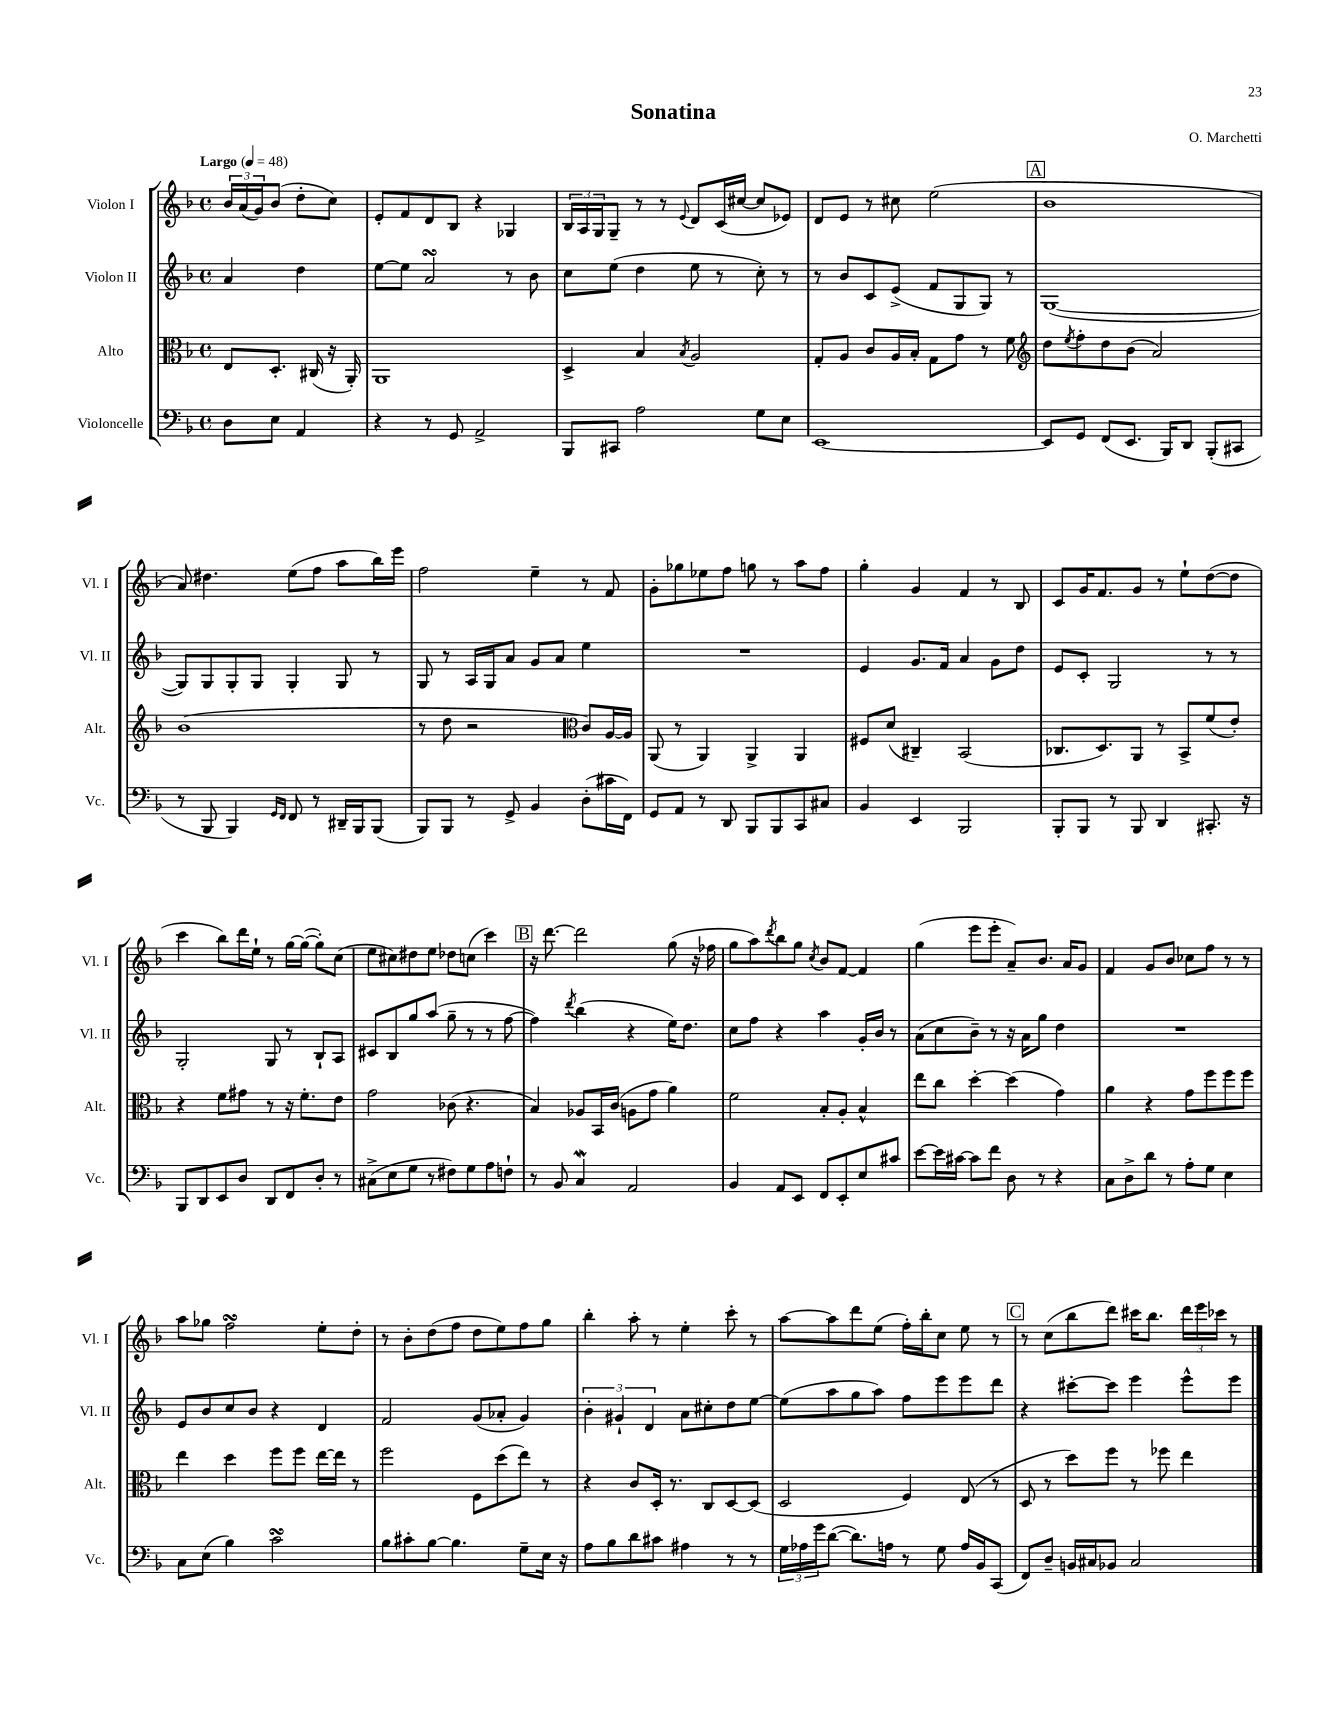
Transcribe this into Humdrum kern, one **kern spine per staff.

**kern	**kern	**kern	**kern
*staff4	*staff3	*staff2	*staff1
*clefF4	*clefC3	*clefG2	*clefG2
*k[b-]	*k[b-]	*k[b-]	*k[b-]
*M4/4	*M4/4	*M4/4	*M4/4
*met(c)	*met(c)	*met(c)	*met(c)
*MM48	*MM48	*MM48	*MM48
8D	8E	4a	24b-
.	.	.	(24a
.	.	.	24g)
8E	8.D'	.	(8b-
4AA	.	4dd	8dd'
.	(16C#	.	.
.	16r	.	8cc)
.	16AA')	.	.
=	=	=	=
4r	1AA	[8ee	8e'
.	.	8ee]	8f
8r	.	2a	8d
8GG	.	.	8B-
2AA^	.	.	4r
.	.	8r	4G-
.	.	8b-	.
=	=	=	=
8BBB-	4D^	8cc	24B-
.	.	.	24A
.	.	.	24G
8CC#	.	(8ee	8G~
2A	4B-	4dd	8r
.	.	.	8r
.	8qB-	.	8qqe
.	2A	8ee	8d
.	.	8r	(16c
.	.	.	[16cc#
8G	.	8cc')	8cc#]
8E	.	8r	8e-)
=	=	=	=
[1EE	8G'	8r	8d
.	8A	8b-	8e
.	8c	8c	8r
.	16A	(8e^	8cc#
.	16B-'	.	.
.	8G	8f	(2ee
.	8g	8G	.
.	8r	8G)	.
.	8f	8r	.
=	=	=	=
*	*clefG2	*	*
8EE]	8dd	([1G	1b-
.	8qee	.	.
8GG	8ff'	.	.
(8FF	8dd	.	.
8.EE	(8b-	.	.
.	2a)	.	.
16BBB-)	.	.	.
8DD	.	.	.
(8BBB-'	.	.	.
8CC#	.	.	.
=	=	=	=
8r	(1b-	8G])	8a)
8BBB-	.	8G	4.dd#
4BBB-)	.	8G'	.
.	.	8G	.
16qqGG	.	.	.
16qqFF	.	.	.
8FF	.	4G'	(8ee
8r	.	.	8ff
16DD#~	.	8G	8aa
16BBB-	.	.	.
(8BBB-	.	8r	16bb-)
.	.	.	16eee
=	=	=	=
8BBB-)	8r	8G	2ff
8BBB-	8dd	8r	.
8r	2r	16A	.
.	.	16G	.
8GG^	.	8a	.
4BB-	.	8g	4ee~
.	.	8a	.
*	*clefC3	*	*
(8D'	8c)	4ee	8r
16c#	[16A	.	8f
16FF)	16A]	.	.
=	=	=	=
8GG	(8AA	1r	8g'
8AA	8r	.	8gg-
8r	4AA)	.	8ee-
8DD	.	.	8ff
8BBB-	4AA^	.	8gg
8BBB-	.	.	8r
8CC	4AA	.	8aa
8C#	.	.	8ff
=	=	=	=
4BB-	8F#	4e	4gg'
.	(8d	.	.
4EE	4C#~)	8.g	4g
.	.	16f	.
2BBB-	(2BB-	4a	4f
.	.	8g	8r
.	.	8dd	8B-
=	=	=	=
8BBB-'	8.C-	8e	8c
8BBB-	.	8c'	16g
.	8.D)	.	8.f
8r	.	2G	.
8BBB-	8AA	.	8g
4DD	8r	.	8r
.	8BB-^	.	8ee`
8.CC#'	(8f	8r	([8dd
.	8e')	8r	8dd]
16r	.	.	.
=	=	=	=
8BBB-	4r	2G'	4ccc
8DD	.	.	.
8EE	8f	.	8bb-)
8D	8g#	.	16ddd
.	.	.	16ee`
8DD	8r	8G	8r
8FF	16r	8r	[16gg
.	8.f'	.	(16gg_
8D'	.	8B-`	8gg'])
8r	8e	8A	(8cc
=	=	=	=
(8C#^	2g	8c#	8ee
8E	.	8B-	8cc#)
8G	.	8gg	8dd#
8r	.	(8aa	8ee
8F#)	(8c-	8gg~	8dd-
8G	4.r	8r	(8cc
8A	.	8r	4ccc)
8F`	.	[8ff	.
=	=	=	=
8r	4B-)	4ff])	16r
.	.	.	[8.ddd
8BB-	.	.	.
.	.	8qddd	.
4C	8A-	(4bb-	2ddd]
.	16BB-	.	.
.	(16c	.	.
2AA	8A	4r	.
.	8g	.	.
.	4a)	16ee)	(8gg
.	.	8.dd	.
.	.	.	16r
.	.	.	16ff-
=	=	=	=
4BB-	2f	8cc	8gg
.	.	8ff	8aa)
.	.	.	8qddd
8AA	.	4r	8bb-
8EE	.	.	8gg
.	.	.	8qcc
8FF	8B-'	4aa	8b-
8EE'	8A'	.	[8f
8E	4B-^^	16g'	4f]
.	.	16b-	.
8c#	.	8r	.
=	=	=	=
[8e	8ee	(8a	(4gg
16e]	8cc	8cc	.
[16c#	.	.	.
8c#]	[4dd'	8b-~)	8eee
8f	.	8r	8eee'
8D	(4dd]	16r	8a~)
.	.	16a	.
8r	.	8gg	8.b-
4r	4g)	4dd	.
.	.	.	16a
.	.	.	8g
=	=	=	=
8C	4a	1r	4f
8D^	.	.	.
8d	4r	.	8g
8r	.	.	8b-
8A'	8g	.	8cc-
8G	8ff	.	8ff
4E	8ff	.	8r
.	8ff	.	8r
=	=	=	=
8C	4ee	8e	8aa
(8E	.	8b-	8gg-
4B-)	4dd	8cc	2ff
.	.	8b-	.
2c	8ff	4r	.
.	8ff	.	.
.	[16ee	4d	8ee'
.	16ee]	.	.
.	8r	.	8dd'
=	=	=	=
8B-	2ff	2f	8r
8c#'	.	.	8b-'
[8B-	.	.	(8dd
4.B-]	.	.	8ff
.	8F	(8g	8dd
.	(8dd	8a-'	8ee)
8G~	8ee)	4g)	8ff
16E	8r	.	8gg
16r	.	.	.
=	=	=	=
8A	4r	6b-'	4bb-'
8B-	.	.	.
.	.	6g#`	.
8d	8c	.	8aa'
.	.	6d	.
8c#	16D'	.	8r
.	8.r	.	.
4A#	.	8a	4ee'
.	8C	8cc#'	.
8r	[8D	8dd	8ccc'
8r	(8D]	[8ee	8r
=	=	=	=
24G	2D	(8ee]	[8aa
24A-	.	.	.
24g	.	.	.
([8d	.	8aa	8aa]
8.d])	.	8gg	8ddd
.	.	8aa)	(8ee
16A	.	.	.
8r	4F)	8ff	16ff')
.	.	.	16bb-'
8G	.	8eee	8cc
16A	(8E	8eee	8ee
16BB-	.	.	.
(8CC	8r	8ddd	8r
=	=	=	=
8FF)	8D	4r	8r
8D~	8r	.	(8cc
16BB	8dd)	[8ccc#'	8bb-
16C#	.	.	.
8BB-	8ff	8ccc#]	8ddd)
2C#	8r	4eee	16ccc#
.	.	.	8.bb-
.	8ff-	.	.
.	4ee	8eee^^	24ddd
.	.	.	24eee
.	.	.	24ccc-
.	.	8eee	8r
==	==	==	==
*-	*-	*-	*-
